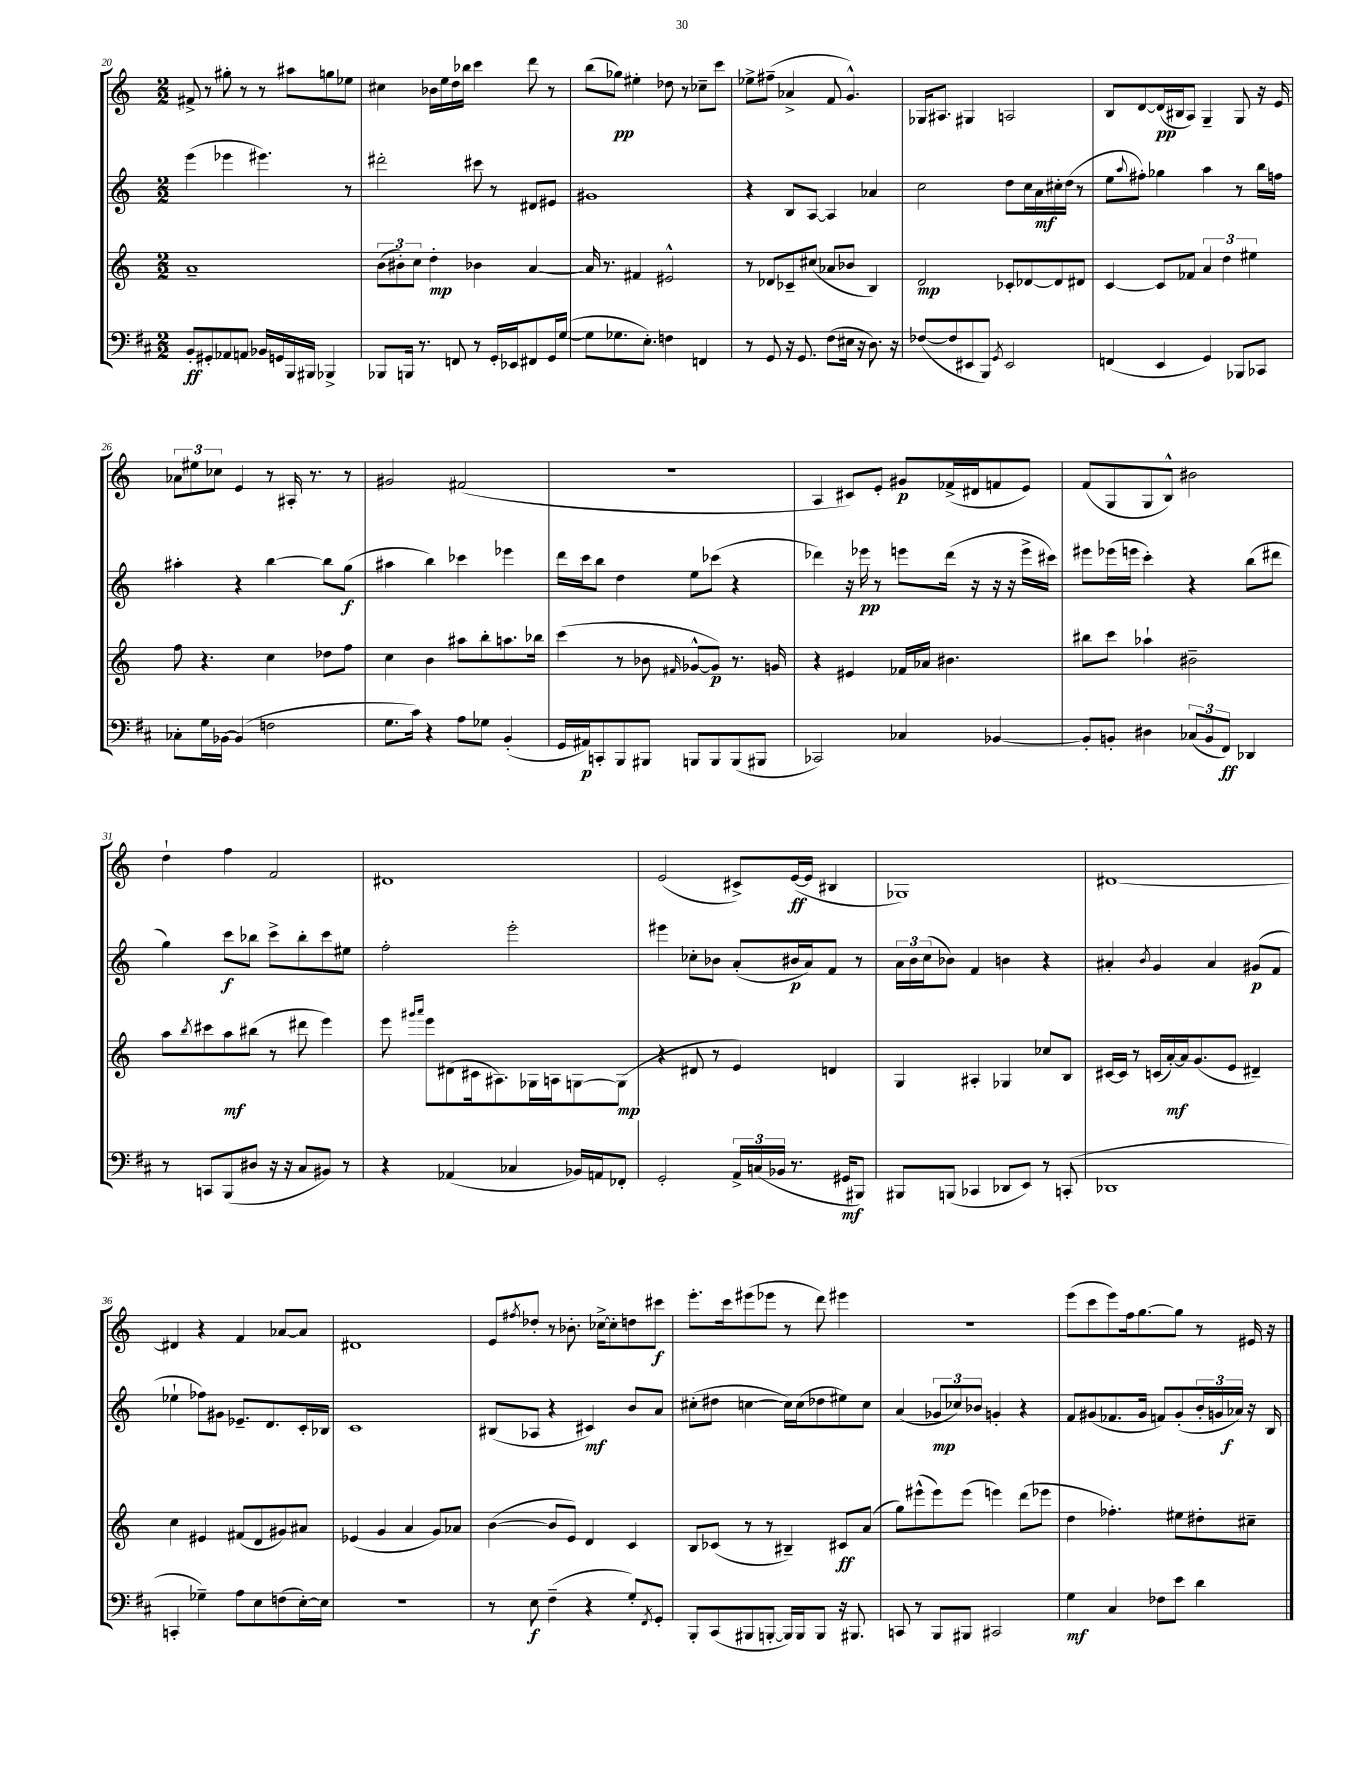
<<
\new StaffGroup <<
\new Staff = "s0" {
    \clef treble \key c \major \numericTimeSignature \time 2/2
    fis'8-> r8 gis''8-. r8 r8 ais''8 g''8 ees''8 |
    cis''4 bes'16 e''16 d''16 bes''16 c'''4 d'''8 r8 |
    b''8( ges''8\pp) eis''4-. des''8 r8 ces''8-- c'''8 |
    ees''8-> fis''8--( aes'4-> f'8 g'4.-^) |
    ges16 ais8. gis4 a2 |
    b8 d'8~ d'16\pp( bis16 a8) g4-- g8 r16 e'16 |
    \tuplet 3/2 { aes'8 eis''8 ces''8 } e'4 r8 ais16-. r8. r8 |
    gis'2 fis'2( |
    R1 |
    a4 cis'8) e'8-. gis'8\p fes'16->( dis'16 f'8 e'8) |
    f'8( g8 g8 b8-^) bis'2 |
    d''4-! f''4 f'2 |
    dis'1 |
    e'2( cis'8->) e'16~\ff( e'16 bis4 |
    ges1) |
    dis'1~ |
    dis'4 r4 f'4 aes'8~ aes'8 |
    dis'1 |
    e'8 \acciaccatura { fis''8 } des''8-. r8 bes'8.-. ces''16~-> ces''8-. d''8 cis'''8\f |
    e'''8.-. c'''16 eis'''8( ees'''8 r8 d'''8) eis'''4 |
    R1 |
    e'''8( c'''8 e'''8) f''16 g''8.~ g''8 r8 eis'16 r16 \bar "|." |
}
\new Staff = "s1" {
    \clef treble \key c \major \numericTimeSignature \time 2/2
    e'''4( ees'''4 eis'''4.) r8 |
    dis'''2-. cis'''8 r8 dis'8 eis'8 |
    gis'1 |
    r4 b8 a8~ a4 aes'4 |
    c''2 d''8 c''16 a'16\mf cis''16-. d''16( r8 |
    e''8 \appoggiatura { a''8 } fis''8-.) ges''4 a''4 r8 b''16 f''16 |
    ais''4-. r4 b''4~ b''8 g''8\f( |
    ais''4 b''4) ces'''4 ees'''4 |
    d'''16 c'''16 b''8 d''4 e''8 ces'''8( r4 |
    des'''4) r16 ees'''16\pp r8 e'''8 des'''16( r16 r16 r16 e'''16-> cis'''16) |
    eis'''8 ees'''16( e'''16 c'''4-.) r4 b''8( dis'''8 |
    g''4) c'''8\f bes''8 c'''8-> bes''8-. c'''8 eis''8 |
    f''2-. e'''2-. |
    eis'''4 ces''8-. bes'8 a'8-.( bis'16\p a'16) f'8 r8 |
    \tuplet 3/2 { a'16 b'16 c''16( } bes'8) f'4 b'4 r4 |
    ais'4-. \acciaccatura { b'8 } g'4 ais'4 gis'8\p( f'8 |
    ees''4-! fes''8) gis'8 ees'8.-- d'8. c'16-. bes16 |
    c'1 |
    bis8( aes8 r4 cis'4\mf) b'8 a'8 |
    cis''8-.( dis''8 c''4~ c''16) c''16( des''8 eis''8) c''8 |
    a'4( \tuplet 3/2 { ges'8\mp ces''8) bes'8 } g'4-. r4 |
    f'8 gis'8( fes'8. gis'16 f'8) gis'8-.( \tuplet 3/2 { b'16-. g'16 aes'16\f) } r16 b16 \bar "|." |
}
\new Staff = "s2" {
    \clef treble \key c \major \numericTimeSignature \time 2/2
    a'1-- |
    \tuplet 3/2 { b'8( bis'8-.) c''8 } d''4-.\mp bes'4 a'4~ |
    a'16 r8. fis'4 eis'2-^ |
    r8 des'8 ces'8-- cis''8( aes'8 bes'8 b4) |
    d'2\mp ces'8-. des'8~ des'8 dis'8 |
    c'4~ c'8 fes'8 \tuplet 3/2 { a'4 d''4 eis''4 } |
    f''8 r4. c''4 des''8 f''8 |
    c''4 b'4 ais''8 b''8-. a''8. bes''16 |
    c'''4( r8 bes'8 \grace { fis'16 } ges'8~-^ ges'8\p) r8. g'16 |
    r4 eis'4 fes'16 aes'16 bis'4. |
    bis''8 c'''8 aes''4-! bis'2-- |
    a''8 \acciaccatura { b''8 } cis'''8 a''8\mf bis''8( r8 dis'''8 e'''4) |
    e'''8 \grace { gis'''16 a'''16 } e'''8 dis'8( cis'16 ais8.) ges16 a16 g8~ g8\mp( |
    r4 dis'8 r8 e'4) d'4 |
    g4 ais4-. ges4 ces''8 b8 |
    cis'16~ cis'16 r8 c'16( a'16~-.\mf) a'16 g'8.( e'8 dis'4--) |
    c''4 eis'4 fis'8( d'8 gis'8) ais'8 |
    ees'4( g'4 a'4 g'8) aes'8 |
    b'4~( b'8 e'8) d'4 c'4 |
    b8 ces'8( r8 r8 bis4--) cis'8\ff a'8( |
    g''8) eis'''8-^( eis'''8) eis'''8( e'''4) d'''8( ees'''8 |
    d''4 fes''4.-.) eis''8 dis''8-. cis''8-- \bar "|." |
}
\new Staff = "s3" {
    \clef bass \key d \major \numericTimeSignature \time 2/2
    b,8-.\ff gis,8-. aes,8 a,8 bes,16 g,16 b,,16 bis,,16 bes,,4-> |
    bes,,8 b,,16 r8. f,8 r8 g,16-. ees,16 fis,8 g,16 g16~( |
    g8 ges8. e8.-.) f4 f,4 |
    r8 g,8 r16 g,8. fis8( eis16 r16 d8.) r16 |
    fes8~( fes8 eis,8 b,,8) \acciaccatura { g,8 } eis,2 |
    f,4( e,4 g,4) bes,,8 ces,8 |
    ces8-. g16 bes,16~ bes,4( f2 |
    g8. cis'16) r4 a8 ges8 b,4-.( |
    g,16 ais,16\p) c,8-. b,,8 bis,,8 b,,8 b,,8 b,,8( bis,,8 |
    ces,2) ces4 bes,4~ |
    bes,8-. b,8-. dis4 \tuplet 3/2 { ces8( b,8 fis,8\ff) } des,4 |
    r8 c,8 b,,8( dis8 r16 r16 cis8 bis,8) r8 |
    r4 aes,4( ces4 bes,16) a,16 fes,8-. |
    g,2-. \tuplet 3/2 { a,16-> c16( bes,16 } r8. gis,16\mf bis,,8) |
    bis,,8 b,,8( ces,4 des,8 e,8) r8 c,8-.( |
    des,1 |
    c,4-. ges4--) a8 e8 f8( e16~-.) e16 |
    R1 |
    r8 e8\f fis4--( r4 g8-.) \acciaccatura { fis,8 } g,8-. |
    b,,8-. cis,8( bis,,8 b,,8~-. b,,16) b,,16 b,,8 r16 bis,,8. |
    c,8 r8 b,,8 bis,,8 cis,2 |
    g4\mf cis4 fes8 e'8 d'4 \bar "|." |
}
>>
>>
\layout { \context { \Score currentBarNumber = #20 } }
